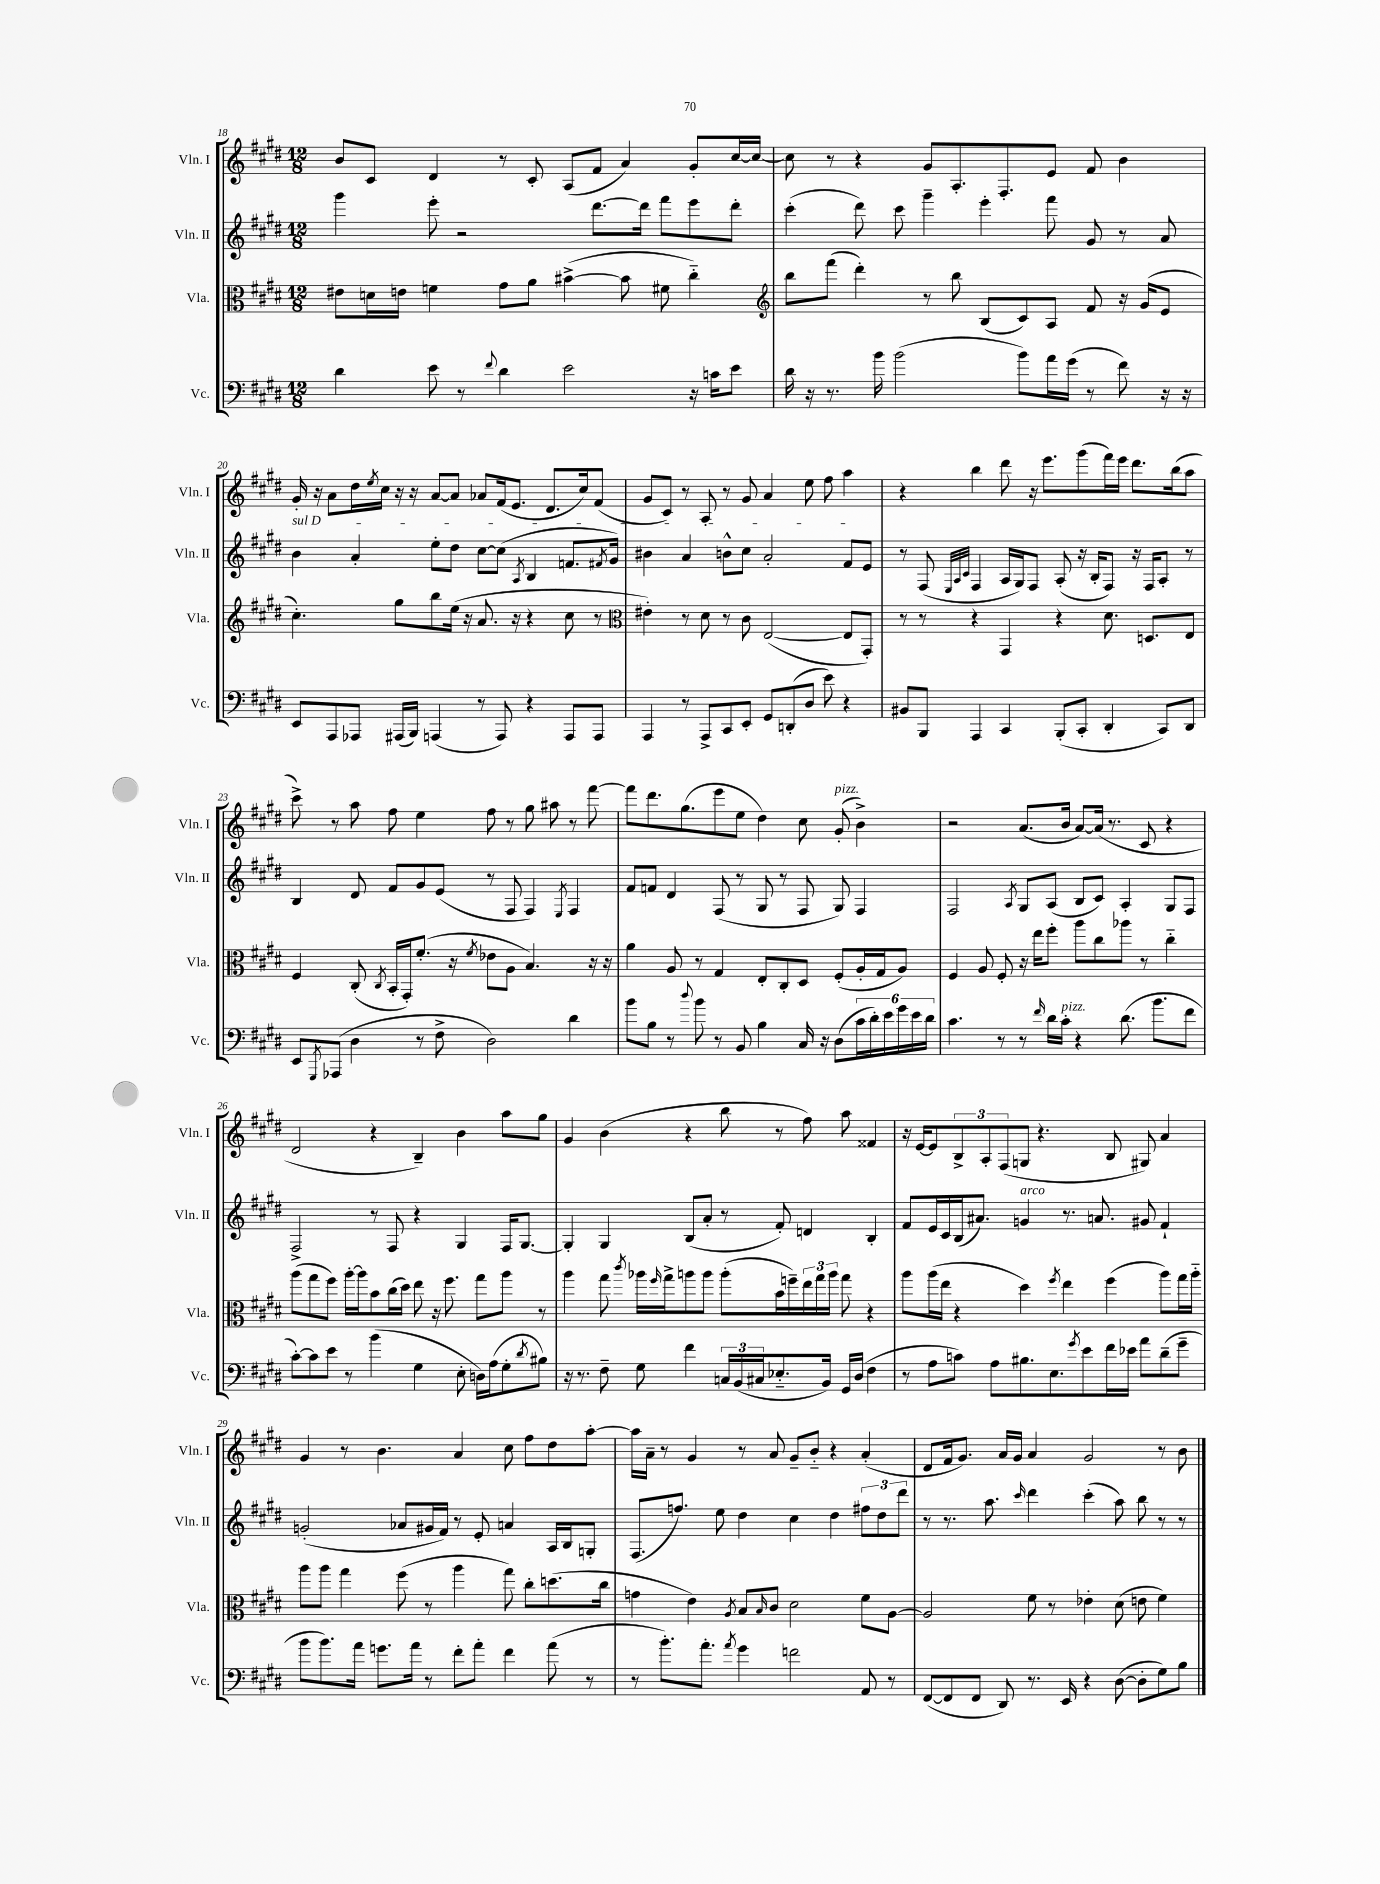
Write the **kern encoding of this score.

**kern	**kern	**kern	**kern
*staff4	*staff3	*staff2	*staff1
*clefF4	*clefC3	*clefG2	*clefG2
*k[f#c#g#d#]	*k[f#c#g#d#]	*k[f#c#g#d#]	*k[f#c#g#d#]
*M12/8	*M12/8	*M12/8	*M12/8
4d#	8e#	4ggg#	8b
.	16d	.	8c#
.	16e	.	.
8e	4f	8eee'	4d#
8r	.	2r	.
8qqf#	.	.	.
4d#	8g#	.	8r
.	8a	.	8c#'
2e	([4b#^	.	(8A
.	.	[8.ddd#	8f#
.	8b#]	.	4a)
.	.	16ddd#]	.
.	8f#	8fff#	.
16r	4cc#'~)	8eee	8g#'
16c	.	.	.
8e	.	8ddd#'	[16cc#
.	.	.	16cc#_
=	=	=	=
*	*clefG2	*	*
16d#	8bb	(4ccc#'	8cc#]
16r	.	.	.
8.r	(8fff#	.	8r
.	4ddd#')	8ddd#)	4r
16b	.	.	.
(2b	.	8ccc#	.
.	8r	4ggg#~	8g#
.	8bb	.	8.A'
.	(8B	4eee'	.
.	.	.	8.F#'
8b)	8c#)	.	.
16a	8A	8fff#	8e
(16g#	.	.	.
8r	8f#	8g#	8f#
8f#)	16r	8r	4b
.	(16g#	.	.
16r	8e	8a	.
16r	.	.	.
=	=	=	=
8EE	4.cc#')	4b	16g#'
.	.	.	16r
8AAA	.	.	8a
8AAA-	.	4a'	16dd#
.	.	.	8qee
.	.	.	16cc#
(16AAA#	8gg#	.	16r
16BBB)	.	.	16r
(4AAA	8bb	8ee'	[8a
.	(16ee	8dd#	8a]
.	16r	.	.
8r	8.a	[8cc#	8a-
8AAA)	.	(8cc#]	(16f#
.	16r	.	8.e
.	.	8qA	.
4r	4r	4B	.
.	.	.	8.d#
8AAA	8cc#	8.f	.
.	.	.	16cc#)
8AAA	8r	.	(8f#
.	.	8qf#	.
.	.	16g#)	.
=	=	=	=
*	*clefC3	*	*
4AAA	4e#')	4b#	8g#
.	.	.	8c#)
8r	8r	4a	8r
8AAA^	8d#	.	8A'
8CC#	8r	8b^^	8r
8EE'	8c#	8cc#	8g#
8GG#	([2E	2a'	4a
(8DD'	.	.	.
8D#	.	.	8ee
8e)	.	.	8ff#
4r	8E]	8f#	4aa
.	8GG#')	8e	.
=	=	=	=
8BB#	8r	8r	4r
8BBB	8r	(8F#	.
.	.	32qqE	.
.	.	32qqA	.
.	.	32qqc#	.
4AAA	4r	4F#	4bb
4CC#	4GG#	16A	8ddd#
.	.	16G#)	.
.	.	8F#	16r
.	.	.	8.eee
(8BBB'	4r	(8A'	.
8CC#'	.	16r	(8ggg#
.	.	16B'	.
4DD#'	8.d#	8F#)	16fff#)
.	.	.	16eee
.	.	16r	8.ddd#
.	8.D	16F#	.
8CC#)	.	8A'	.
.	.	.	(16bb
8DD#	8E	8r	8aa
=	=	=	=
8EE	4F#	4B	8ccc#^)
8qGGG#	.	.	.
(8AAA-	.	.	8r
4D#	(8C#'	8d#	8aa
.	8qC#	.	.
.	16BB'	8f#	8ff#
.	16GG#')	.	.
8r	(8.f#'	8g#	4ee
8F#^	.	(8e	.
.	16r	.	.
.	8qf#	.	.
2D#)	8e-	8r	8ff#
.	8A	8F#	8r
.	4.B)	4F#)	8gg#
.	.	.	8aa#
.	.	8qE	.
4d#	.	4F#	8r
.	16r	.	[8fff#
.	16r	.	.
=	=	=	=
8b	4a	8f#	8fff#]
8B	.	8f	8.ddd#
8r	8A	4d#	.
.	.	.	(8.gg#
8qqdd#	.	.	.
8b	8r	.	.
8r	4G#	(8F#	8eee
8BB	.	8r	8ee
4B	8E'	8G#	4dd#)
.	8C#'	8r	.
16C#	8D#	8F#	8cc#
16r	.	.	.
(8D#	(8F#'	8G#)	(8g#'
24c#	16A'	4F#	4b^)
24d#')	.	.	.
.	16G#	.	.
24e	.	.	.
24g#	8A)	.	.
24e	.	.	.
24d#	.	.	.
=	=	=	=
4.c#	4F#	2F#	2r
.	8A	.	.
8r	8F#'	.	.
.	.	8qA	.
8r	16r	8G#	(8.a
.	16ee	.	.
16qqf#	.	.	.
16d#	8ff#'	(8A	.
16c#'	.	.	16b
4r	8aa	8B	[8a)
.	8cc#	8c#)	(16a]
.	.	.	8.r
(8.d#	8aa-	4A'	.
.	8r	.	8c#
8.b	.	.	.
.	4cc#'~	8G#	4r
8f#	.	8F#	.
=	=	=	=
[8c#')	(8aa	2F#^	2d#
8c#]	8gg#	.	.
8e	8ff#)	.	.
8r	[16aa'	.	.
.	16aa]	.	.
(4b	8b	8r	4r
.	(16cc#	8F#	.
.	16dd#)	.	.
4G#	8ee	4r	4B~)
.	16r	.	.
.	8.ff#	.	.
8E'	.	4G#	4b
16D)	8gg#	.	.
(16A	.	.	.
8G#'	8aa	16F#	8aa
.	.	[8.G#	.
8qd#	.	.	.
8B#)	8r	.	8gg#
=	=	=	=
16r	4aa	4G#']	4g#
8.r	.	.	.
8F#~	8gg#	4G#	(4b
.	8qccc#	.	.
8G#	16aa-	.	.
.	16qqff#	.	.
.	16gg#^	.	.
4f#	8aa	(8B	4r
.	8aa	8a'	.
24C	(8aa'	8r	8bb
(24BB	.	.	.
24C#	.	.	.
8.E-'~	16b	8f#')	8r
.	16ff~)	.	.
.	24ee	4d	8ff#)
.	24gg#	.	.
16BB)	.	.	.
.	24aa	.	.
16GG#	8gg#	.	8aa
(16D#	.	.	.
4F#	4r	4B'	4f##
=	=	=	=
8r	8aa	8f#	16r
.	.	.	[16e
8A	(16aa	16e	8e]
.	16ee	16c#	.
8c)	4r	(16B	12B^
.	.	8.a#)	.
.	.	.	12A'
8A	.	.	.
.	.	.	(12F#
8.B#	4dd#)	4g	8G
.	.	.	4.r
8.E	.	.	.
.	8qff#	.	.
.	4ee	8.r	.
8qg#	.	.	.
8e	.	.	.
.	.	8.a	.
16f#	(4ff#	.	8B
16e-	.	.	.
8a	.	8g#	8G#)
(8d#~	8aa)	4f#`	4a
8g#~	16gg#	.	.
.	16aa'~	.	.
=	=	=	=
8b	8aa	(2g'	4g#
8.b)	8aa	.	.
.	4gg#	.	8r
16a	.	.	.
8.g	.	.	4.b
.	(8ff#	8a-	.
16a	.	.	.
8r	8r	16g#	.
.	.	16f#)	.
8f#'	4aa	8r	4a
8a'	.	8e'	.
4f#	8gg#)	4a	8cc#
.	8cc#'	.	8ff#
(8a	(8.dd	16A	8dd#
.	.	16B	.
8r	.	8G'	[8aa'
.	16cc#	.	.
=	=	=	=
8r	4g	(8.F#	16aa]
.	.	.	16a~
8.b')	.	.	8r
.	.	8.ff)	.
.	4e)	.	4g#
8.a'	.	.	.
.	.	8ee	.
8qa	8qA	.	.
4g#	8B	4dd#	8r
.	16qqB	.	.
.	8c#	.	8a
2f	2d#	4cc#	8g#~
.	.	.	8b'~
.	.	4dd#	4r
8AA	8f#	12ff#	(4a'
.	.	12dd#	.
8r	[8A	.	.
.	.	12ddd#	.
=	=	=	=
([8FF#	2A]	8r	8d#
8FF#]	.	8.r	16f#
.	.	.	8.g#)
8FF#	.	.	.
.	.	8.aa	.
8DD#)	.	.	16a
.	.	.	16g#
.	.	16qqccc#	.
8.r	8f#	4ddd#	4a
.	8r	.	.
16EE	.	.	.
4r	4e-'	(4ccc#'	2g#
([8D#	(8d#	8aa)	.
8D#']	8e	8bb	.
8G#)	4f#)	8r	8r
8B	.	8r	8b
==	==	==	==
*-	*-	*-	*-
